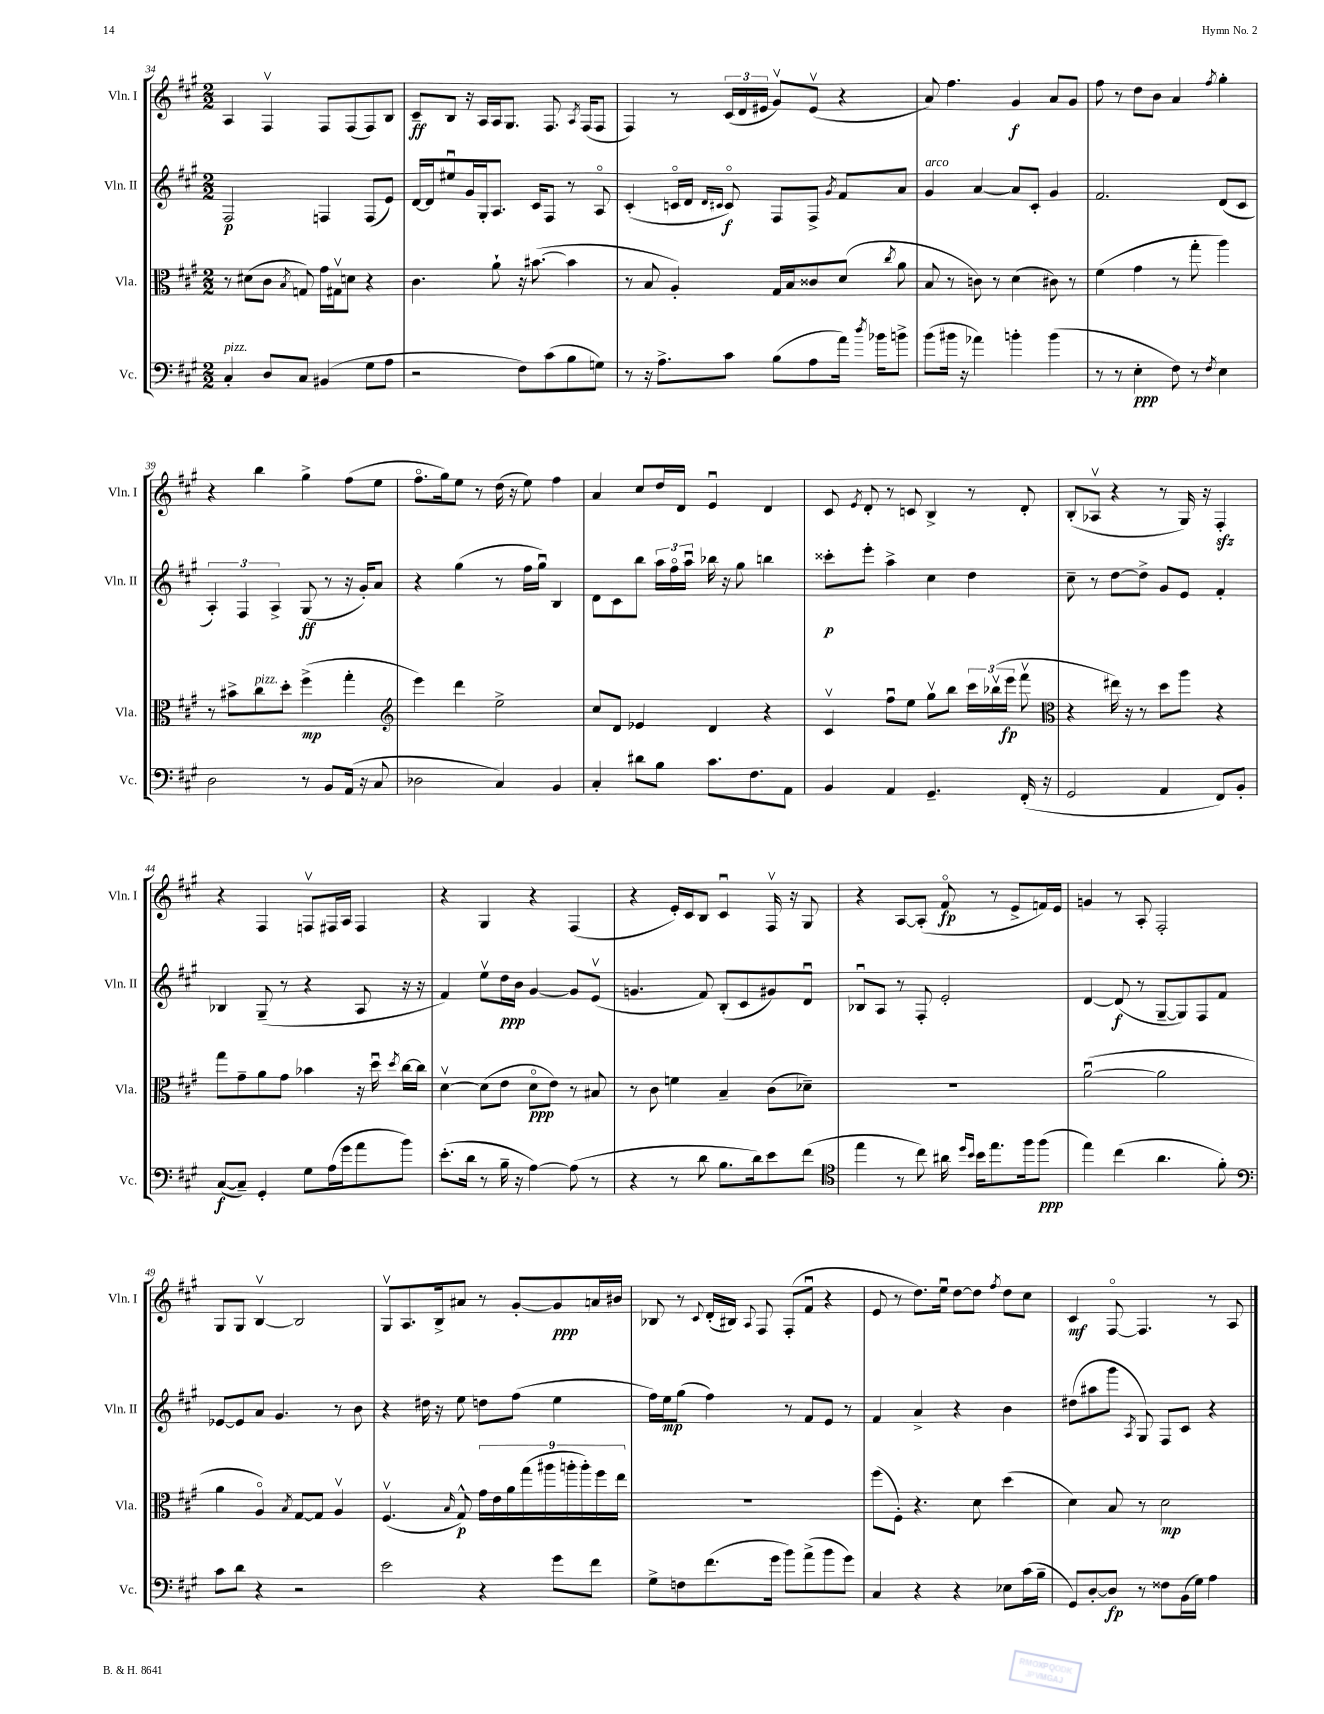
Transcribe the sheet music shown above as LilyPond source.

<<
\new StaffGroup <<
\new Staff = "s0" \with { instrumentName = "Vln. I" shortInstrumentName = "Vln. I" } {
    \clef treble \key a \major \numericTimeSignature \time 2/2
    \autoBeamOff a4 fis4\upbow fis8[ fis8( fis8) b8] |
    cis'8[--\ff b8] r16 a16[ a16 gis8.] fis8. \acciaccatura { a8 } fis16[( fis8] |
    fis4) r8 \tuplet 3/2 { cis'16[( d'16 eis'16] } gis'8[\upbow) eis'8]\upbow( r4 |
    a'8) fis''4. gis'4\f a'8[ gis'8] |
    fis''8 r8 d''8[ b'8] a'4 \acciaccatura { fis''8 } gis''4-. |
    r4 b''4 gis''4-> fis''8[( e''8] |
    fis''8.[\flageolet gis''16) e''8] r8 d''16( r16 e''8) fis''4 |
    a'4 cis''8[ d''16 d'16] e'4\downbow d'4 |
    cis'8 \acciaccatura { e'8 } d'8-. r8 c'8 b4-> r8 d'8-. |
    b8[-.( aes8]\upbow r4 r8 gis16) r16 fis4-.\sfz |
    r4 fis4 f8[\upbow fis16 a16] fis4 |
    r4 gis4 r4 fis4( |
    r4 e'16[-.) cis'16 b8] cis'4\downbow fis16\upbow r16 gis8 |
    r4 a8[~ a8]-.( fis'8\flageolet\fp r8 e'8[-> f'16) e'16] |
    g'4 r8 a8-. fis2-. |
    gis8[ gis8] b4~\upbow b2 |
    gis8[\upbow a8. b16-> ais'8] r8 gis'8[~-. gis'8\ppp a'16 bis'16] |
    bes8 r8 \appoggiatura { cis'8 } d'16[-.( bis16]) \appoggiatura { a8 } fis8 fis8[-.( fis'8]\downbow r4 |
    e'8 r8 d''8.[) e''16]\downbow d''8[~ d''8] \acciaccatura { fis''8 } d''8[ cis''8] |
    cis'4\mf fis8~\flageolet fis4. r8 a8 \bar "|." |
}
\new Staff = "s1" \with { instrumentName = "Vln. II" shortInstrumentName = "Vln. II" } {
    \clef treble \key a \major \numericTimeSignature \time 2/2
    \autoBeamOff fis2\p f4 f8[( e'8]) |
    d'16[~ d'16 eis''8\downbow gis'16 gis16-. a8.] cis'16[ fis8] r8 a8\flageolet |
    cis'4-.( c'16[\flageolet d'16] \grace { d'16[ cis'16] } cis'8\flageolet\f) fis8[ fis8]-> \acciaccatura { gis'8 } fis'8[ a'8] |
    gis'4^\markup { \italic "arco" } a'4~ a'8[ cis'8]-. gis'4 |
    fis'2. d'8[( cis'8] |
    \tuplet 3/2 { a4-.) fis4 a4-> } gis8\ff( r8 r16 gis'16[-.) a'8] |
    r4 gis''4( r8 fis''16[ gis''16]\downbow) b4 |
    d'8[ cis'8 b''8] \tuplet 3/2 { a''16[ fis''16\flageolet a''16]\downbow } bes''16 r16 gis''8 b''4 |
    cisis'''8[-.\p e'''8]-. a''4-> cis''4 d''4 |
    cis''8-- r8 d''8[~ d''8]-> gis'8[ e'8] fis'4-. |
    bes4 gis8--( r8 r4 a8 r16 r16 |
    fis'4) e''8[\upbow d''16\ppp b'16] gis'4~ gis'8[ e'8]\upbow( |
    g'4. fis'8) b8[-.( cis'8 gis'8) d'8]\downbow |
    bes8[\downbow a8] r8 fis8-. e'2-. |
    d'4~ d'8\f( r8 gis8[~-- gis8) fis8 fis'8] |
    ees'8[~ ees'8 a'8] gis'4. r8 b'8 |
    r4 dis''16 r16 e''8 d''8[ fis''8]( e''4 |
    fis''16[) e''16\mp gis''8]( fis''4) r8 fis'8[ e'8] r8 |
    fis'4 a'4-> r4 b'4 |
    dis''8[( ais''8 gis'''8] \acciaccatura { a8 } gis8) fis8[ cis'8] r4 \bar "|." |
}
\new Staff = "s2" \with { instrumentName = "Vla." shortInstrumentName = "Vla." } {
    \clef alto \key a \major \numericTimeSignature \time 2/2
    \autoBeamOff r8 dis'8[( cis'8] \acciaccatura { b8 } g8) gis'16[ gis16\upbow d'8] r4 |
    cis'4. a'8-! r16 bis'8.~( bis'4 |
    r8 b8 a4-.) gis16[ b16 cisis'8 d'8]( \acciaccatura { cis''8 } a'8 |
    b8 r8 c'8) r8 d'4( cis'8) r8 |
    fis'4( gis'4 r8 gis''8-. a''4) |
    r8 bis'8[-> cis''8^\markup { \italic "pizz." } d''8]-. fis''4->\mp( gis''4-. |
    \clef treble e'''4) d'''4 e''2-> |
    cis''8[ d'8] ees'4 d'4 r4 |
    cis'4\upbow fis''8[\downbow e''8] gis''8[\upbow b''8] \tuplet 3/2 { cis'''16[ bes''16\upbow( e'''16]\fp } fis'''8\upbow |
    \clef alto r4 eis''16) r16 r8 d''8[ a''8] r4 |
    gis''8[ gis'8-- a'8 gis'8] bes'4 r16 d''16\downbow \acciaccatura { d''8 } cis''16[~ cis''16] |
    d'4~\upbow d'8[( e'8] d'8[\flageolet\ppp e'8]) r8 bis8 |
    r8 cis'8 f'4 b4-- cis'8[( des'8]--) |
    R1 |
    a'2~\downbow( a'2 |
    a'4 a4\flageolet) \acciaccatura { b8 } gis8[~ gis8] a4\upbow |
    fis4.\upbow( \grace { b16 } gis8-^\p) \tuplet 9/8 { gis'16[ e'16 a'16 gis''16( ais''16 a''16-. a''16-.) fis''16 e''16] } |
    R1 |
    fis''8[( fis8]-.) r4. d'8 d''4( |
    d'4) b8 r8 d'2\mp \bar "|." |
}
\new Staff = "s3" \with { instrumentName = "Vc." shortInstrumentName = "Vc." } {
    \clef bass \key a \major \numericTimeSignature \time 2/2
    \autoBeamOff cis4-.^\markup { \italic "pizz." } d8[ cis8] bis,4( gis8[ a8] |
    r2 fis8[) cis'8( b8 g8]) |
    r8 r16 a8.[-> cis'8] b8[( a8 a'16]) \acciaccatura { d''8 } bes'16[ b'8]-> |
    b'8[( bis'16] r16 aes'4) b'4-. b'4( |
    r8 r8 e4-.\ppp fis8) r8 \acciaccatura { fis8 } e4 |
    d2 r8 b,8[ a,16]( r16 cis8 |
    des2 cis4) b,4 |
    cis4-. dis'8[ b8] cis'8.[ fis8. a,8] |
    b,4 a,4 gis,4.-- fis,16-.( r16 |
    gis,2 a,4 fis,8[) b,8]-. |
    cis8[~\f( cis8]--) gis,4-. gis8[ a16( gis'16 a'8 b'8]) |
    e'8.[-.( d'16] r8 b16-- r16 a4~) a8( r8 |
    r4 r8 d'8 b8.[ d'16) e'8 fis'8]( |
    \clef tenor e''4 r8 cis''8) ais'16 \grace { d''16[ b'16] } b'16[ e''8. fis''16 fis''8]\ppp( |
    e''4) cis''4( a'4. fis'8-.) |
    \clef bass cis'8[ d'8] r4 r2 |
    e'2 r4 gis'8[ fis'8] |
    gis8[-> f8 fis'8.( gis'16] b'8[) a'8->( b'8 gis'8]) |
    cis4 r4 r4 ees8[ cis'16( b16]-- |
    gis,8[) d8~-. d8]\fp r8 fisis8[ b,16( gis16]) a4 \bar "|." |
}
>>
>>
\layout { \context { \Score currentBarNumber = #34 } }
